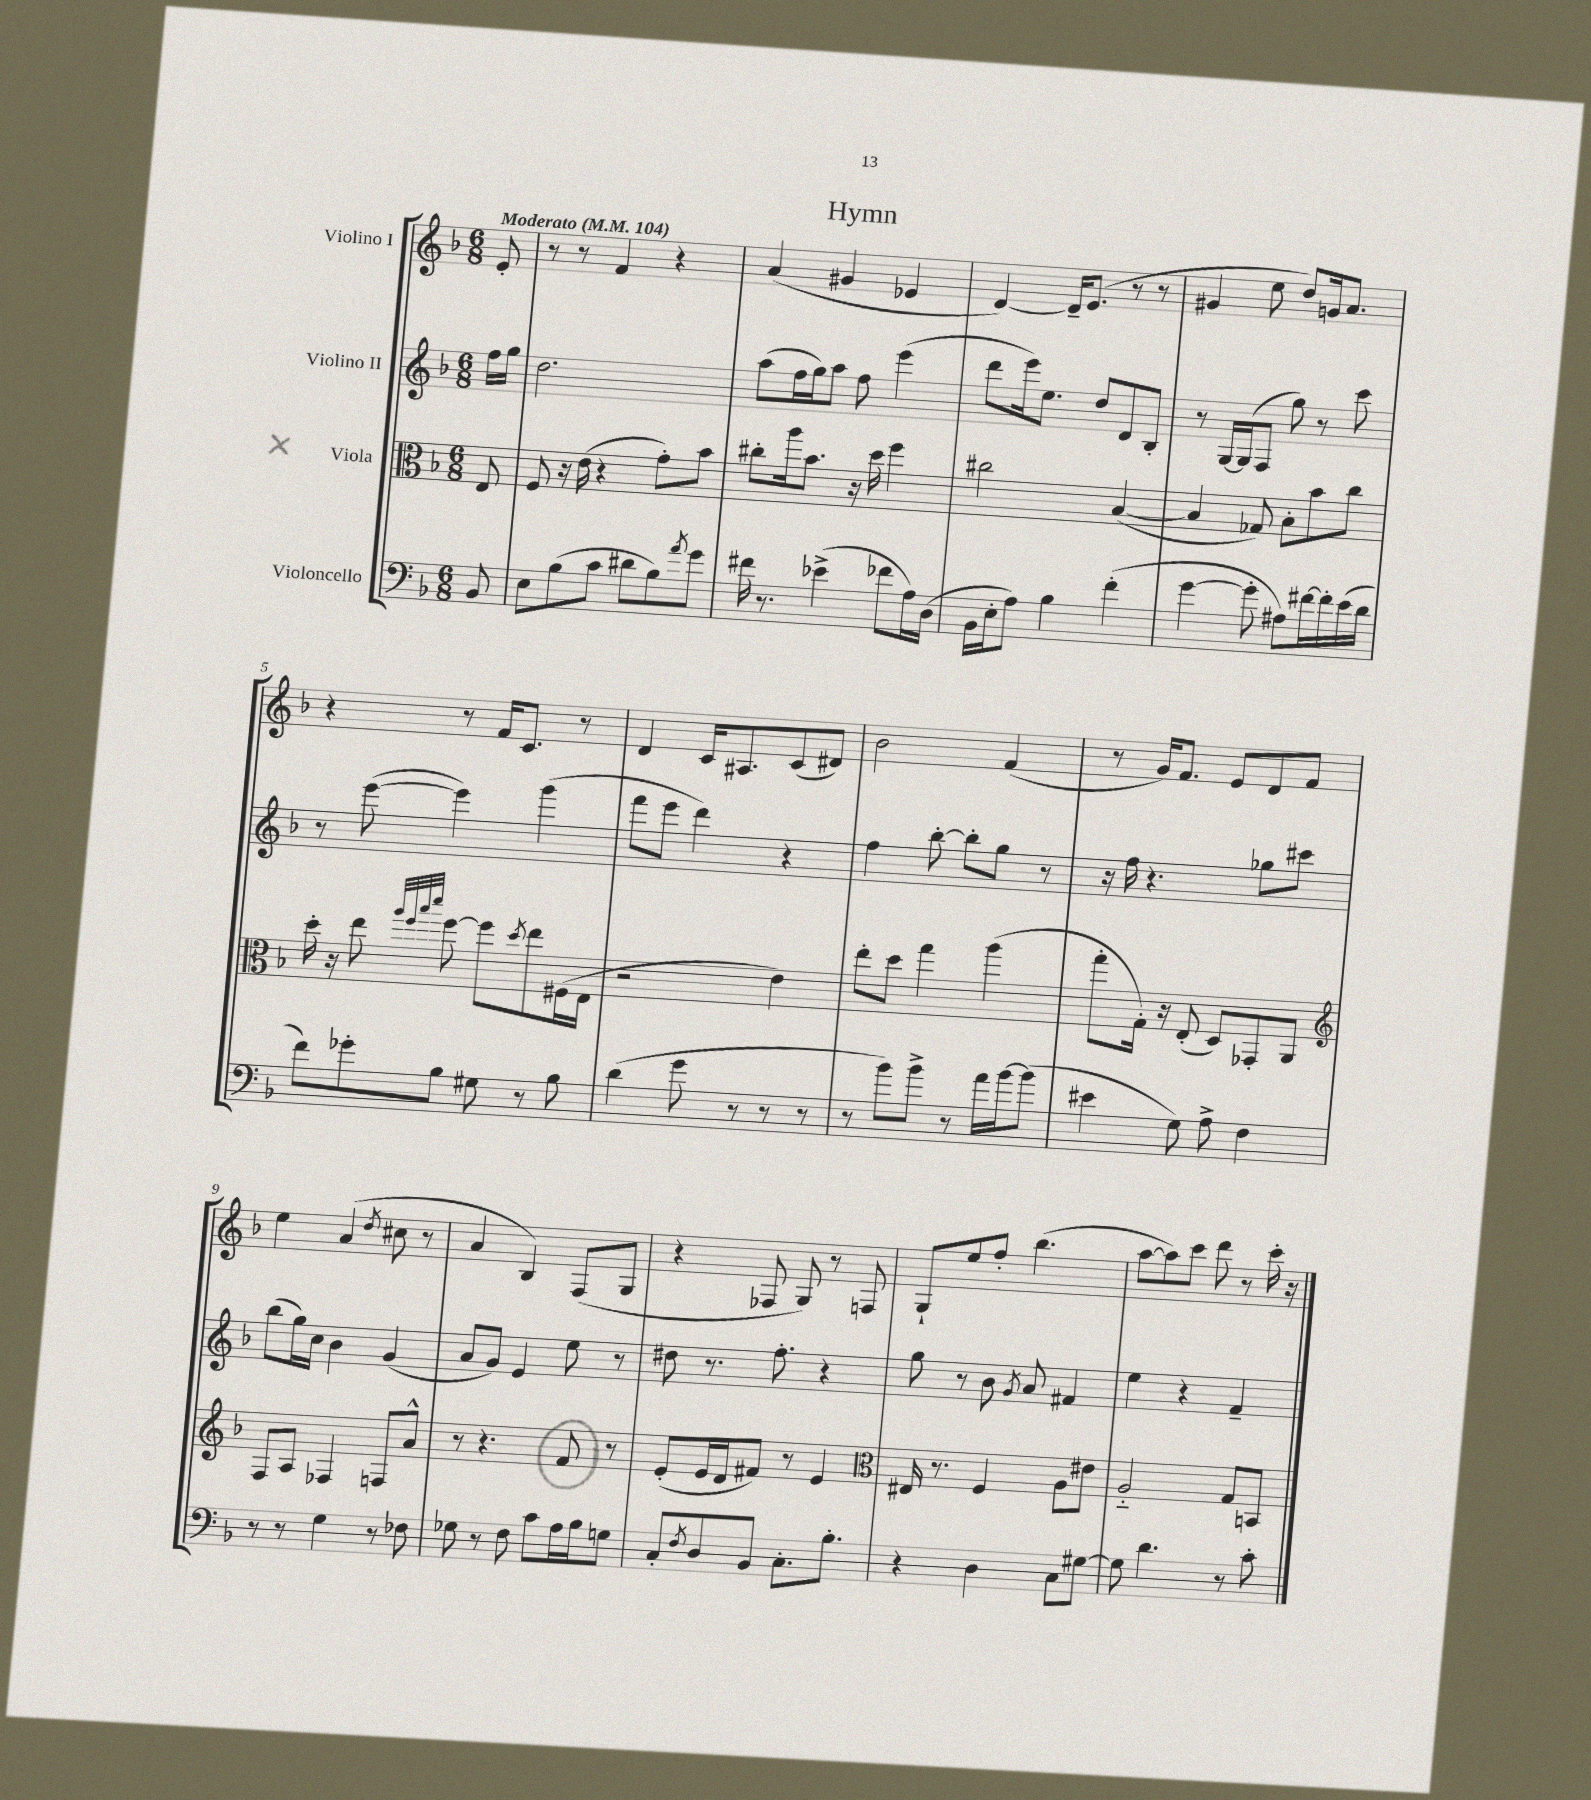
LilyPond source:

\header { title = "Hymn" }
<<
\new StaffGroup <<
\new Staff = "s0" \with { instrumentName = "Violino I" } {
    \clef treble \key f \major \numericTimeSignature \time 6/8 \partial 8 \tempo "Moderato" 4 = 104
    e'8-. |
    r8 r8 f'4 r4 |
    a'4( gis'4 ees'4 |
    d'4~) d'16-- e'8.( r8 r8 |
    gis'4 e''8 d''8) g'16 a'8. |
    r4 r8 f'16 c'8. r8 |
    d'4 c'16 ais8. c'8( dis'8) |
    bes'2 f'4( |
    r8 g'16) f'8. e'8 d'8 f'8 |
    e''4 a'4( \acciaccatura { d''8 } cis''8 r8 |
    a'4 bes4) f8( g8 |
    r4 fes8 g8) r8 f8 |
    g8-! e''8 f''8-. bes''4.( |
    a''8~ a''8) c'''8 d'''8 r8 c'''16-. r16 \bar "|." |
}
\new Staff = "s1" \with { instrumentName = "Violino II" } {
    \clef treble \key f \major \numericTimeSignature \time 6/8 \partial 8
    f''16 g''16 |
    d''2. |
    a''8( f''16 g''16) a''8 f''8 e'''4( |
    d'''8 e'''16) e''8. d''8 d'8 bes8-. |
    r8 g16~ g16( f8 g''8) r8 c'''8 |
    r8 e'''8~( e'''4) g'''4( |
    f'''8 e'''8 d'''4) r4 |
    f''4 bes''8~-. bes''8-. g''8 r8 |
    r16 f''16 r4. ges''8 cis'''8 |
    bes''8( g''16) c''16 bes'4 g'4( |
    a'8 g'8) e'4 e''8 r8 |
    dis''8 r8. f''8.-. r4 |
    g''8 r8 bes'8 \acciaccatura { g'8 } a'8 fis'4 |
    e''4 r4 f'4-- \bar "|." |
}
\new Staff = "s2" \with { instrumentName = "Viola" } {
    \clef alto \key f \major \numericTimeSignature \time 6/8 \partial 8
    e8 |
    f8 r16 e'16( r4 g'8-.) bes'8 |
    cis''8-. a''16 bes'8. r16 d''16 f''4 |
    cis''2 bes4~( |
    bes4 ges8) bes8-. bes'8 c''8 |
    d''16-. r16 e''8 \grace { a''32 f''32 bes''32 d'''32 } f''8~ f''8 \acciaccatura { d''8 } e''8 fis16( e16 |
    r2 e'4) |
    e''8-. d''8 g''4 a''4( |
    g''8-. g16-.) r16 e8-.( d8) ges,8-. a,8 |
    \clef treble f8 a8 fes4 f8 a'8-^ |
    r8 r4. f'8 r8 |
    e'8-.( e'16 d'16 fis'8) r8 e'4 |
    \clef alto eis16 r8. f4 a8 eis'8 |
    a2-_ g8 b,8 \bar "|." |
}
\new Staff = "s3" \with { instrumentName = "Violoncello" } {
    \clef bass \key f \major \numericTimeSignature \time 6/8 \partial 8
    bes,8 |
    e8 bes8( c'8 dis'8 bes8) \acciaccatura { a'8 } g'8 |
    fis'16 r8. ees'4->( fes'8 a16) d16( |
    bes,16 e16-. a8) bes4 f'4-.( |
    g'4~ g'8-. ais8) fis'16~ fis'16-. e'16( d'16 |
    f'8) ges'8-. bes8 gis8 r8 bes8 |
    d'4( g'8 r8 r8 r8 |
    r8 bes'8) bes'8-> r8 a'16 bes'16~ bes'8( |
    eis'4 g8) a8-> f4 |
    r8 r8 g4 r8 fes8 |
    ges8 r8 f8 c'8 a16 bes16 g8 |
    c8-. \acciaccatura { f8 } d8 bes,8 c8.-. bes8.-. |
    r4 d4 c8 gis8~ |
    gis8 d'4. r8 c'8-. \bar "|." |
}
>>
>>
